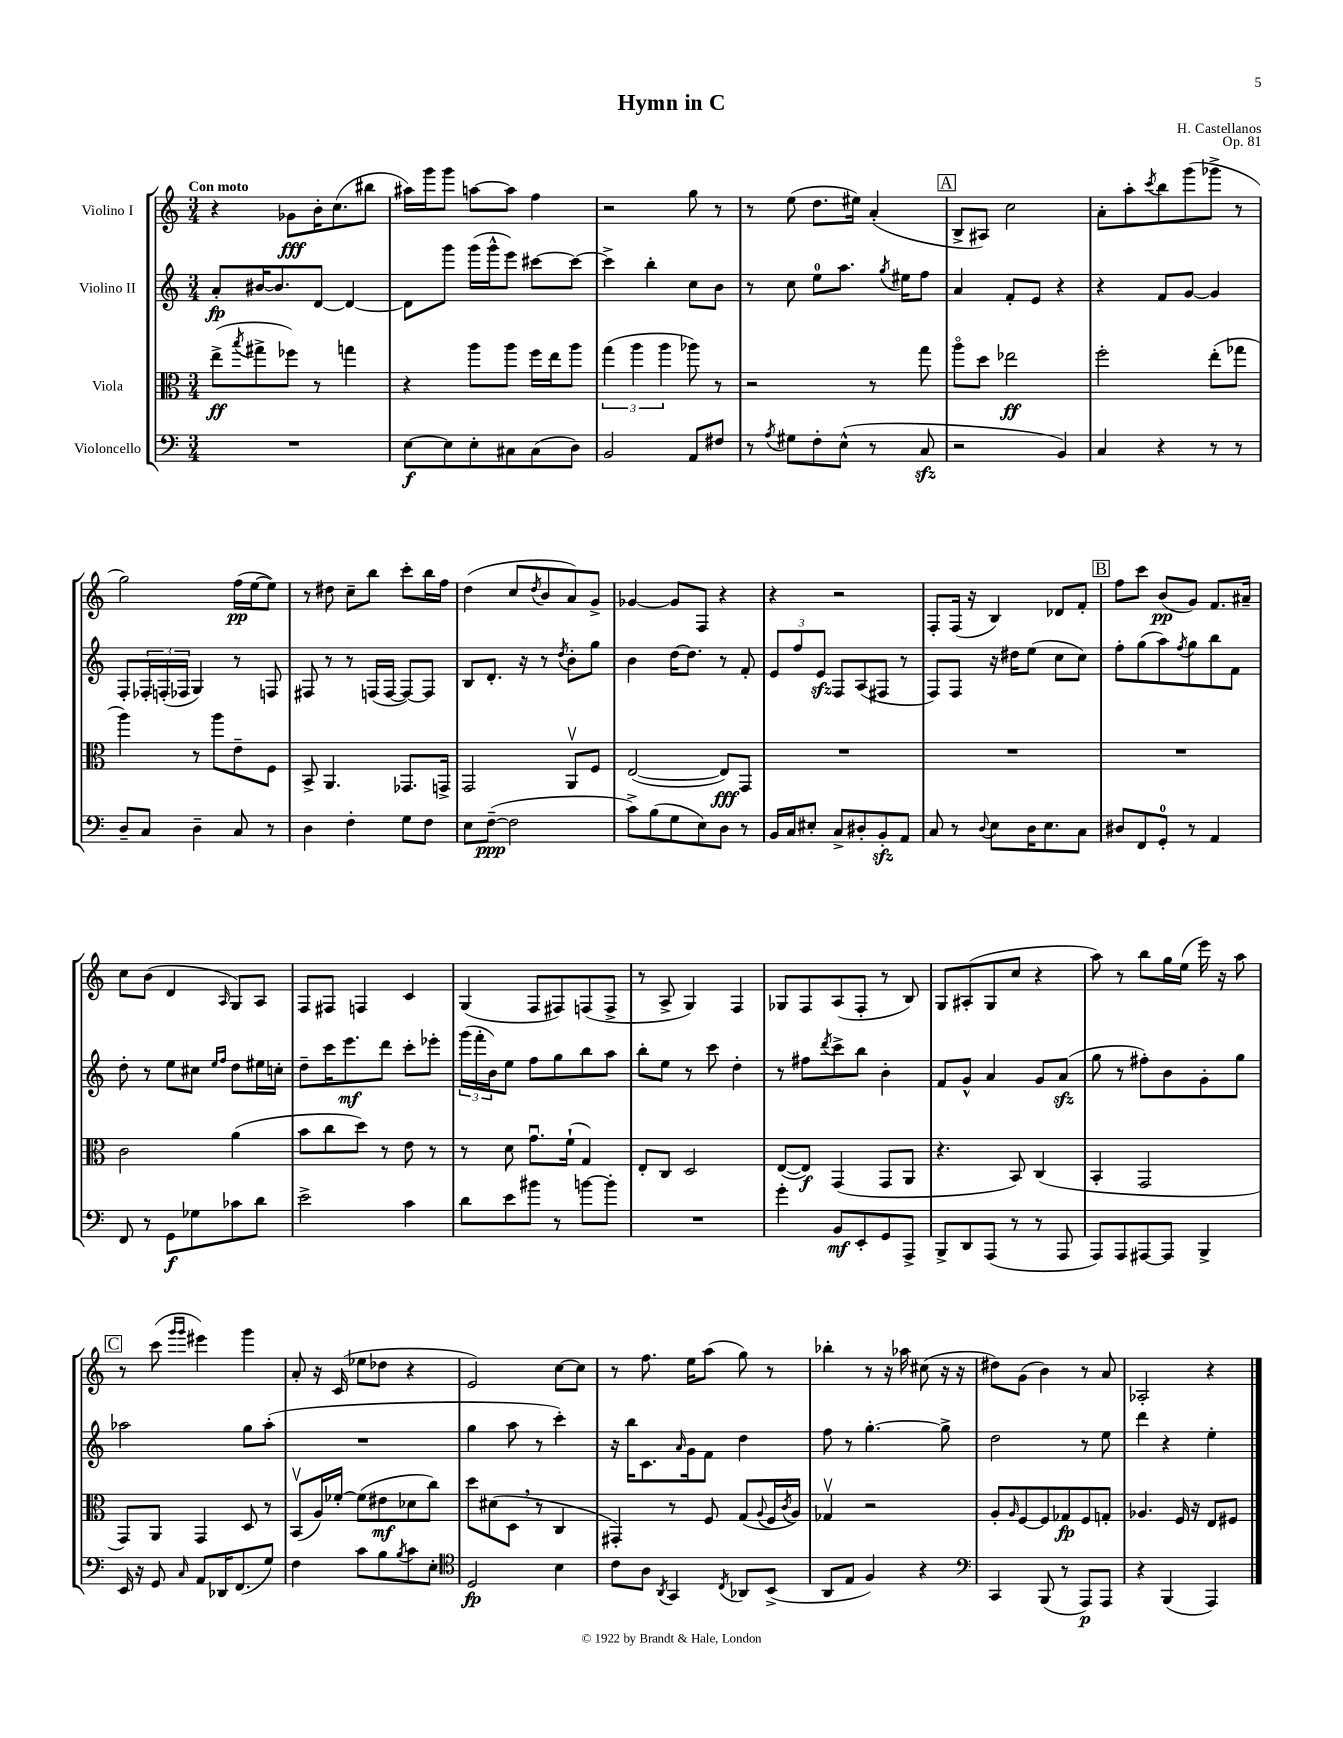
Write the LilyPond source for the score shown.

\header { title = "Hymn in C" composer = "H. Castellanos" opus = "Op. 81" }
<<
\new StaffGroup <<
\new Staff = "s0" \with { instrumentName = "Violino I" } {
    \clef treble \key c \major \numericTimeSignature \time 3/4 \tempo "Con moto"
    r4 ges'8\fff b'16-. c''8.( bis''8 |
    ais''16) g'''16 g'''8 a''8~ a''8 f''4 |
    r2 g''8 r8 |
    r8 e''8( d''8. eis''16) a'4-.( |
    \mark \markup { \box "A" } b8-> ais8) c''2 |
    a'8-. a''8-. \acciaccatura { c'''8 } b''8 g'''8( ges'''8-> r8 |
    g''2) f''16\pp( e''16~ e''8) |
    r8 dis''8 c''8-- b''8 c'''8-. b''16 f''16 |
    d''4( c''8 \acciaccatura { d''8 } b'8 a'8) g'8-> |
    ges'4~ ges'8 f8 r4 |
    r4 r2 |
    f8-. f16( r16 b4) des'8 f'8-. |
    \mark \markup { \box "B" } f''8 c'''8 b'8\pp( g'8) f'8. ais'16-- |
    c''8 b'8( d'4 \grace { a16 } g8) a8 |
    f8 fis8 f4 c'4 |
    g4( f8 fis8) f8( f8-> |
    r8 a8-> g4) f4 |
    ges8 f8 a8( f8-. r8 b8) |
    g8 ais8-.( g8 c''8 r4 |
    a''8) r8 b''8 g''16 e''16( e'''16) r16 a''8 |
    \mark \markup { \box "C" } r8 c'''8( \grace { g'''16 g'''16 } eis'''4) g'''4 |
    a'8-. r16 c'16( ees''8 des''8 r4 |
    e'2) c''8~ c''8 |
    r8 f''8. e''16 a''8( g''8) r8 |
    bes''4-. r8 r16 aes''16 cis''8( r16 r16 |
    dis''8) g'8( b'4) r8 a'8 |
    aes2-. r4 \bar "|." |
}
\new Staff = "s1" \with { instrumentName = "Violino II" } {
    \clef treble \key c \major \numericTimeSignature \time 3/4
    a'8-.\fp bis'16~ bis'8. d'8~ d'4~ |
    d'8 g'''8 g'''16( g'''16-^ e'''8) cis'''8~ cis'''8~ |
    cis'''4-> b''4-. c''8 b'8 |
    r8 c''8 e''8-0 a''8. \acciaccatura { g''8 } eis''16 f''8 |
    \mark \markup { \box "A" } a'4 f'8-. e'8 r4 |
    r4 f'8 g'8~ g'4 |
    f8-. \tuplet 3/2 { fes16-. f16-.( fes16 } g4) r8 f8 |
    fis8 r8 r8 f16( f16~ f8~) f8 |
    b8 d'8.-. r16 r8 \acciaccatura { d''8 } b'8-. g''8 |
    b'4 d''16~ d''8. r8 f'8-. |
    \tuplet 3/2 { e'8 f''8 e'8\sfz } f8 a8( fis8 r8 |
    f8) f8 r16 dis''16 e''8( c''8 c''8) |
    \mark \markup { \box "B" } f''8-. g''8( a''8) \acciaccatura { f''8 } g''8 b''8 f'8 |
    d''8-. r8 e''8 cis''8 \grace { e''16 f''16 } d''8 eis''16 c''16-. |
    d''8-- c'''16 e'''8.\mf d'''8 c'''8-. ees'''8-. |
    \tuplet 3/2 { g'''16( f'''16-. b'16) } e''8 f''8 g''8 b''8 a''8 |
    b''8-. e''8 r8 c'''8 d''4-. |
    r8 fis''8 \acciaccatura { d'''8 } c'''8-> b''8 b'4-. |
    f'8 g'8-^ a'4 g'8 a'8\sfz( |
    g''8 r8 fis''8-.) b'8 g'8-. g''8 |
    \mark \markup { \box "C" } aes''2 g''8 aes''8-.( |
    R2. |
    g''4 a''8 r8 c'''4-.) |
    r16 b''16 c'8. \grace { a'16 } g'16 f'8 d''4 |
    f''8 r8 g''4.~-. g''8-> |
    d''2 r8 e''8 |
    d'''4 r4 e''4-. \bar "|." |
}
\new Staff = "s2" \with { instrumentName = "Viola" } {
    \clef alto \key c \major \numericTimeSignature \time 3/4
    e''8->\ff( \acciaccatura { b''8 } gis''8-> fes''8) r8 g''4 |
    r4 a''8 a''8 f''16 e''16 a''8 |
    \tuplet 3/2 { g''4( a''4 a''4 } aes''8) r8 |
    r2 r8 g''8 |
    \mark \markup { \box "A" } a''8\flageolet d''8 ees''2\ff |
    f''2-. e''8-.( ges''8 |
    a''4) r8 a''8 e'8-- f8 |
    b,8-> a,4. ges,8. g,16-> |
    g,2 a,8\upbow f8 |
    e2~( e8\fff) g,8 |
    R2. |
    R2. |
    \mark \markup { \box "B" } R2. |
    c'2 a'4( |
    b'8 c''8 d''8) r8 e'8 r8 |
    r8 d'8 g'8.\downbow f'16-!( g4) |
    e8-. c8 d2 |
    e8~( e8\f) g,4( g,8 a,8 |
    r4. b,8) c4( |
    b,4-. g,2 |
    \mark \markup { \box "C" } g,8) a,8 g,4 d8 r8 |
    b,8\upbow( a16) fes'16~-. fes'8( eis'8\mf des'8 c''8) |
    d''8 dis'8( d8 \breathe r8 c4 |
    gis,4-.) r8 f8 g8( \appoggiatura { a8 } f16 \acciaccatura { c'8 } a16) |
    ges4\upbow r2 |
    a8-. \grace { a16 } f8~ f8 ges8\fp f8 g8-. |
    aes4. f16 r16 e8 fis8 \bar "|." |
}
\new Staff = "s3" \with { instrumentName = "Violoncello" } {
    \clef bass \key c \major \numericTimeSignature \time 3/4
    R2. |
    e8~\f e8 e8-. cis8 cis8( d8) |
    b,2 a,8 fis8 |
    r8 \acciaccatura { a8 } gis8 f8-. e8-^( r8 c8\sfz |
    \mark \markup { \box "A" } r2 b,4) |
    c4 r4 r8 r8 |
    d8-- c8 d4-- c8 r8 |
    d4 f4-. g8 f8 |
    e8 f8~--\ppp( f2 |
    c'8->) b8( g8 e8) d8 r8 |
    b,16 c16 eis8-. c8-> dis8-. b,8-.\sfz a,8 |
    c8 r8 \appoggiatura { d8 } e8 d16 e8. c8 |
    \mark \markup { \box "B" } dis8 f,8 g,8-0-. r8 a,4 |
    f,8 r8 g,8\f ges8 ces'8 d'8 |
    e'2-> c'4 |
    d'8 e'8 bis'8 r8 b'8~ b'8-. |
    R2. |
    g'4-. b,8\mf e,8-. g,8 a,,8-> |
    b,,8-> d,8 a,,8( r8 r8 a,,8 |
    a,,8) a,,8 ais,,8~ ais,,8 b,,4-> |
    \mark \markup { \box "C" } e,16 r16 g,8 \grace { c16 } a,8 des,16 f,8.( g8) |
    f4 c'8 b8 \acciaccatura { b8 } c'8 e8-. |
    \clef tenor d2\fp b4 |
    c'8 a8 \acciaccatura { a,8 } g,4 \acciaccatura { c8 } aes,8 b,8->( |
    a,8 e8 f4) r4 |
    \clef bass c,4 b,,8( r8 a,,8\p) a,,8 |
    r4 b,,4( a,,4) \bar "|." |
}
>>
>>
\layout { \context { \Score \remove "Bar_number_engraver" } }
